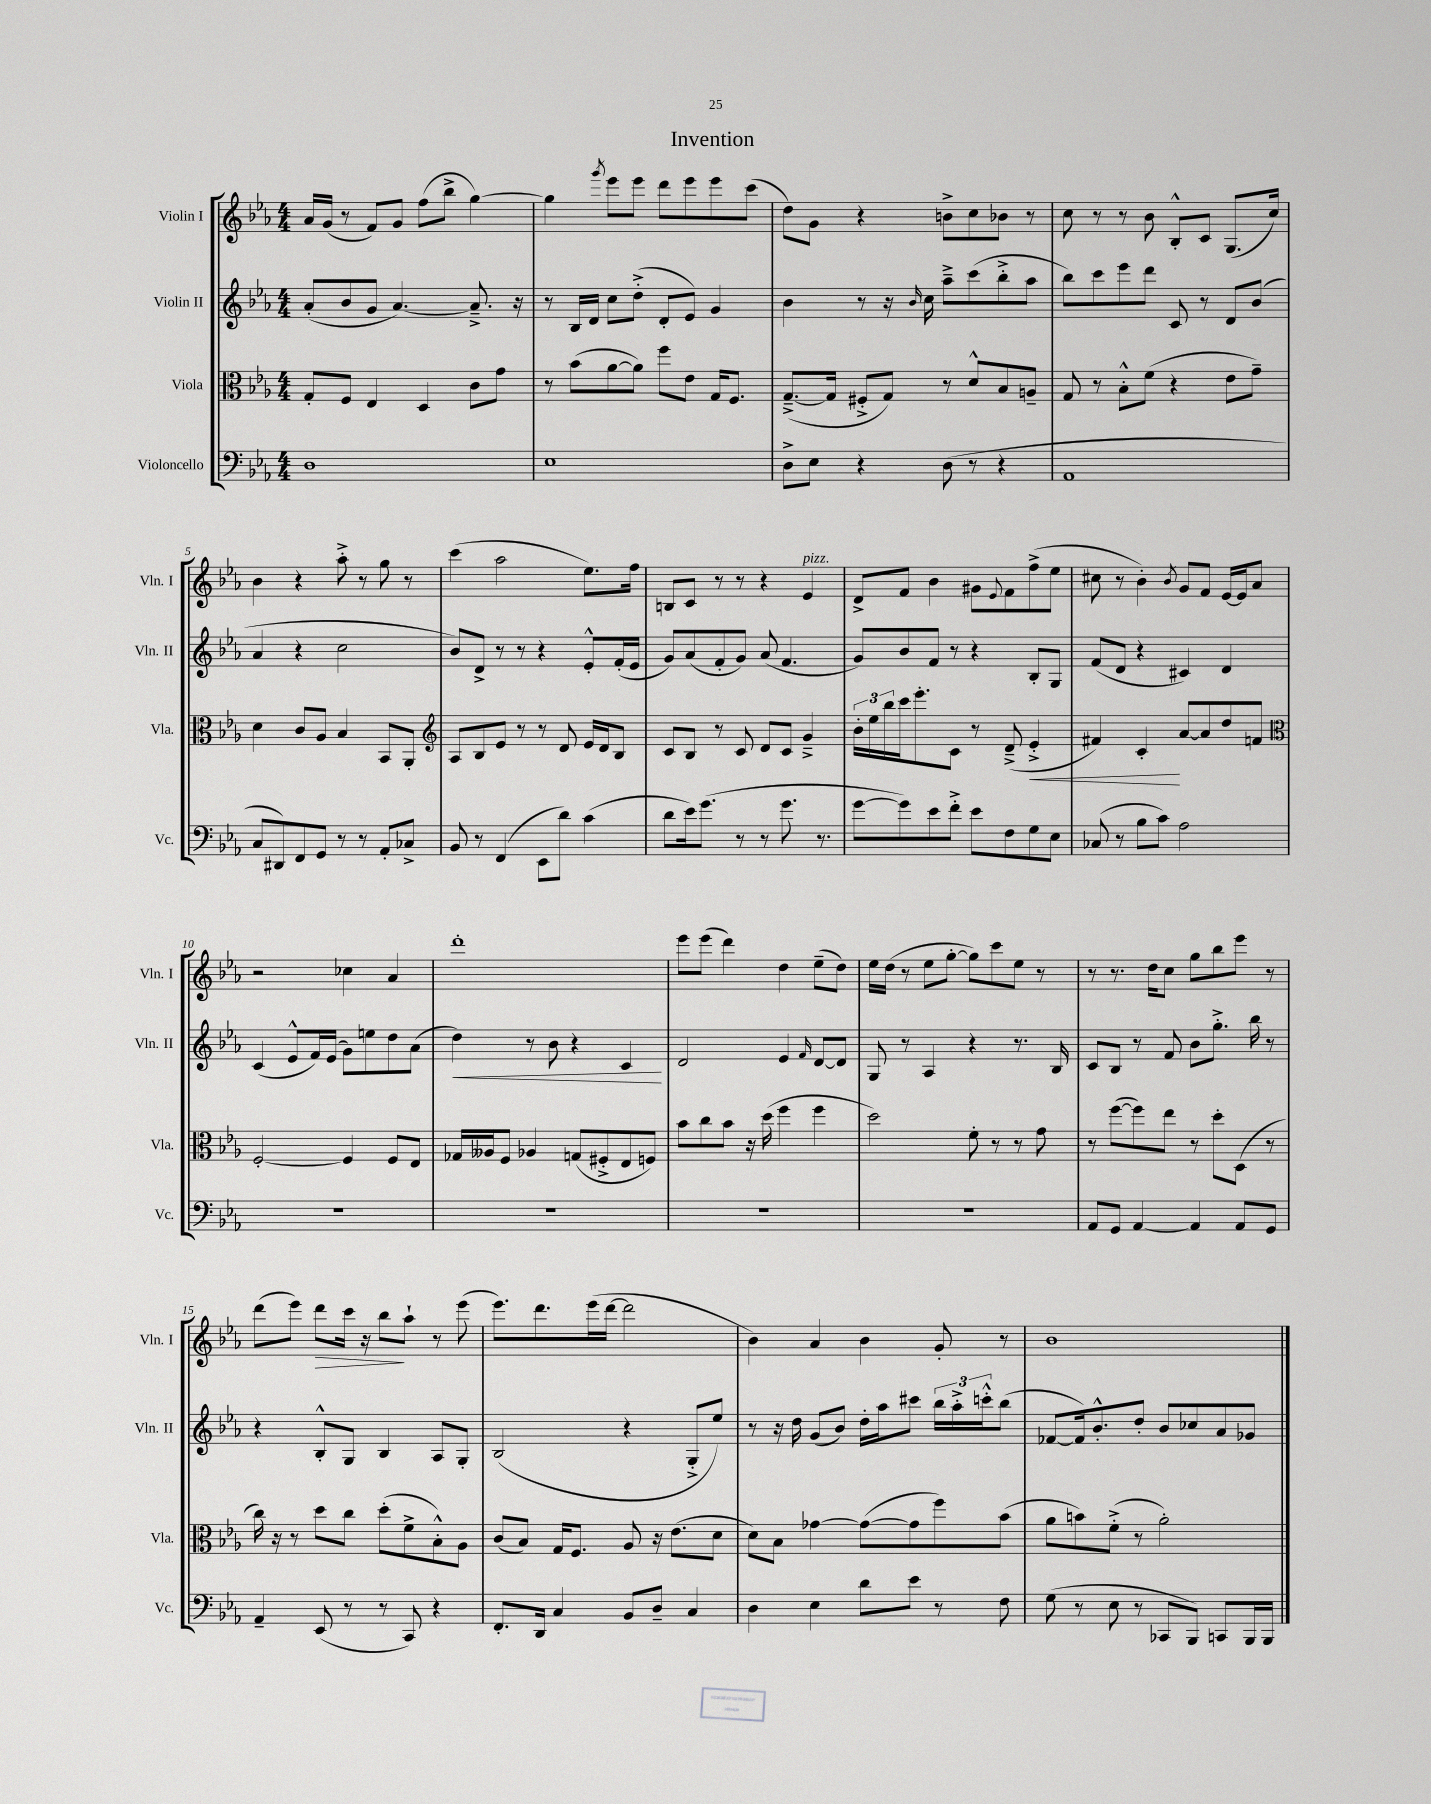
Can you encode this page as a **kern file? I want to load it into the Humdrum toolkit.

**kern	**kern	**kern	**kern
*staff4	*staff3	*staff2	*staff1
*clefF4	*clefC3	*clefG2	*clefG2
*k[b-e-a-]	*k[b-e-a-]	*k[b-e-a-]	*k[b-e-a-]
*M4/4	*M4/4	*M4/4	*M4/4
1D	8G'/L	(8a-'/L	16a-/LL
.	.	.	(16g/JJ
.	8F/J	8b-/	8r
.	4E-/	8g/J	8f/L)
.	.	[4.a-/)	8g/J
.	4D/	.	(8ff\L
.	.	.	8bb-^\J
.	8c\L	8.a-~^/]	[4gg\)
.	8g\J	.	.
.	.	16r	.
=	=	=	=
1E-	8r	8r	4gg\]
.	(8b-\L	16B-/LL	.
.	.	16d/JJ	.
.	.	.	8qggg/
.	[8a-\	8cc\L	8eee-\L
.	8a-\]J)	(8dd'^\J	8eee-\J
.	8ff\L	8d'/L	8ddd\L
.	8e-\J	8e-/J)	8eee-\
.	16G/LK	4g/	8eee-\
.	8.F/J	.	.
.	.	.	(8ccc\J
=	=	=	=
8D^\L	([8.G~^/L	4b-\	8dd\L)
8E-\J	.	.	8g\J
.	16G/]Jk	.	.
4r	8F#'^/L	8r	4r
.	8G/J)	16r	.
.	.	16qqb-/	.
.	.	16cc\	.
(8D\	8r	8aa-~^\L	8b^\L
8r	8d^^/L	(8ccc\	8cc\
4r	8B-/	8bb-'^\	8b-\J
.	8A~/J	8aa-\J	8r
=	=	=	=
1AA-	8G/	8bb-\L)	8cc\
.	8r	8ccc\	8r
.	8B-'^^\L	8eee-\	8r
.	(8f\J	8ddd\J	8b-\
.	4r	8c/	8B-'^^/L
.	.	8r	8c/J
.	8e-\L	8d/L	(8.G/L
.	8g~\J)	(8b-/J	.
.	.	.	16cc/Jk)
=	=	=	=
8C/L	4d\	4a-/	4b-\
8DD#/)	.	.	.
8FF/	8c/L	4r	4r
8GG/J	8A-/J	.	.
8r	4B-/	2cc\	8aa-'^\
8r	.	.	8r
8AA-'/L	8BB-/L	.	8gg\
8C-^/J	8AA-'/J	.	8r
=	=	=	=
*	*clefG2	*	*
8BB-/	8A-/L	8b-/L)	(4ccc\
8r	8B-/	8d^/J	.
(4FF/	8e-/J	8r	2aa-\
.	8r	8r	.
8EE-\L	8r	4r	.
8d\J)	8d/	.	.
(4c\	16e-/LL	8e-'^^/L	8.ee-\L)
.	16d/J	.	.
.	8B-/J	(16f'/L	.
.	.	16e-/JJ	16ff\Jk
=	=	=	=
8d\L	8c/L	8g/L)	8B/L
16e-\k)	8B-/J	(8a-/	8c/J
(8.g\J	.	.	.
.	8r	8f'/	8r
8r	8c/	8g/J)	8r
8r	8d/L	(8a-/	4r
8.g\	8c/J	4.f/	.
.	4g~^/	.	4e-/
8.r	.	.	.
=	=	=	=
[8g\L	24b-'\LL	8g/L)	8d^/L
.	24ee-\	.	.
.	24bb-\	.	.
8g\])	16ccc\J	8b-/	8f/J
.	8.eee-'\	.	.
8e-\	.	8f/J	4b-\
8f'^\J	8c\J	8r	.
8e-\L	8r	4r	8g#\L
.	.	.	8qqe-/
8F\	(8d~^/	.	8f\
8G\	4e-'^/	8B-'/L	(8ff^\
8E-\J	.	8G/J	8ee-\J
=	=	=	=
(8C-/	4f#/)	(8f/L	8cc#\
8r	.	8d/J	8r
8B-\L	4c'/	4r	4b-'\)
8c\J)	.	.	.
.	.	.	8qb-/
2A-\	[8a-/L	4c#/)	8g/L
.	8a-/]	.	8f/J
.	8dd/	4d/	[16e-/LL
.	.	.	16e-/]J
.	8f/J	.	8a-/J
=	=	=	=
*	*clefC3	*	*
1r	[2F'/	(4c/	2r
.	.	8e-^^/L	.
.	.	16f/L)	.
.	.	(16e-/JJ	.
.	4F/]	8g\L)	4cc-\
.	.	8ee\	.
.	8F/L	8dd\	4a-/
.	8E-/J	(8a-\J	.
=	=	=	=
1r	16G-/LL	4dd\)	1ddd'
.	16A--/J	.	.
.	8F/J	.	.
.	4A-/	8r	.
.	.	8b-\	.
.	(8G/L	4r	.
.	8F#'^/	.	.
.	8E-/	4c/	.
.	8F/J)	.	.
=	=	=	=
1r	8b-\L	2d/	8eee-\L
.	8cc\	.	(8eee-\J
.	8b-\J	.	4ddd\)
.	16r	.	.
.	(16dd\	.	.
.	4ff\	4e-/	4dd\
.	.	16qqf/	.
.	4ff\	[8d/L	(8ee-~\L
.	.	8d/]J	8dd\J)
=	=	=	=
1r	2dd\)	8G/	16ee-\LL
.	.	.	(16dd\JJ
.	.	8r	8r
.	.	4A-/	8ee-\L
.	.	.	[8gg'\J
.	8f'\	4r	8gg\]L)
.	8r	.	8ccc\
.	8r	8.r	8ee-\J
.	8g\	.	8r
.	.	16B-/	.
=	=	=	=
8AA-/L	8r	8c/L	8r
8GG/J	([8ff\L	8B-/J	8.r
[4AA-/	8ff\])	8r	.
.	.	.	16dd\LK
.	8ee-\J	8f/	8cc\J
4AA-/]	8r	8b-\L	8gg\L
.	8dd'\L	8.gg'^\J	8bb-\
8AA-/L	(8D\J	.	8eee-\J
.	.	16bb-\	.
8GG/J	8r	8r	8r
=	=	=	=
4AA-~/	16cc\)	4r	(8ddd\L
.	16r	.	.
.	8r	.	8eee-\J)
(8EE-/	8dd\L	8B-'^^/L	8ddd\L
8r	8cc\J	8G/J	16ccc\Jk
.	.	.	16r
8r	(8dd'\L	4B-/	8bb-\L
8CC/)	8f^\	.	8aa-`\J
4r	8B-'^^\)	8A-/L	8r
.	8A-\J	8G'/J	(8eee-\
=	=	=	=
8.FF'/L	(8c/L	(2B-/	8.eee-\L)
.	8B-/J)	.	.
16DD/Jk	.	.	8.ddd\
4C/	16G/LK	.	.
.	8.F/J	.	.
.	.	.	(16eee-\L
.	.	.	[16ddd\JJ
8BB-/L	8A-/	4r	2ddd\]
8D~/J	16r	.	.
.	(8.e-\L	.	.
4C/	.	8G'^/L	.
.	8d\J	8ee-/J)	.
=	=	=	=
4D\	8d\L)	8r	4b-\)
.	8B-\J	16r	.
.	.	16dd\	.
4E-\	[4g-\	(8g/L	4a-/
.	.	8b-/J)	.
8d\L	(8g-\_L	16dd'\LL	4b-\
.	.	16aa-\J	.
8e-\J	8g-\]	8ccc#\J	.
8r	8ff\)	24bb-\LL	8g'/
.	.	24aa-'^\	.
.	.	24ccc'^^\J	.
8F\	(8b-\J	(8bb-\J	8r
=	=	=	=
(8G\	8a-\L	[8f-/L	1b-
8r	8b\)	16f-/]k)	.
.	.	8.b-'^^/	.
8E-\	(8f'^\J	.	.
8r	8r	8dd'/J	.
8CC-/L	2a-'\)	8b-/L	.
8BBB-/J)	.	8cc-/	.
8CC/L	.	8a-/	.
16BBB-/L	.	8g-/J	.
16BBB-/JJ	.	.	.
==	==	==	==
*-	*-	*-	*-
